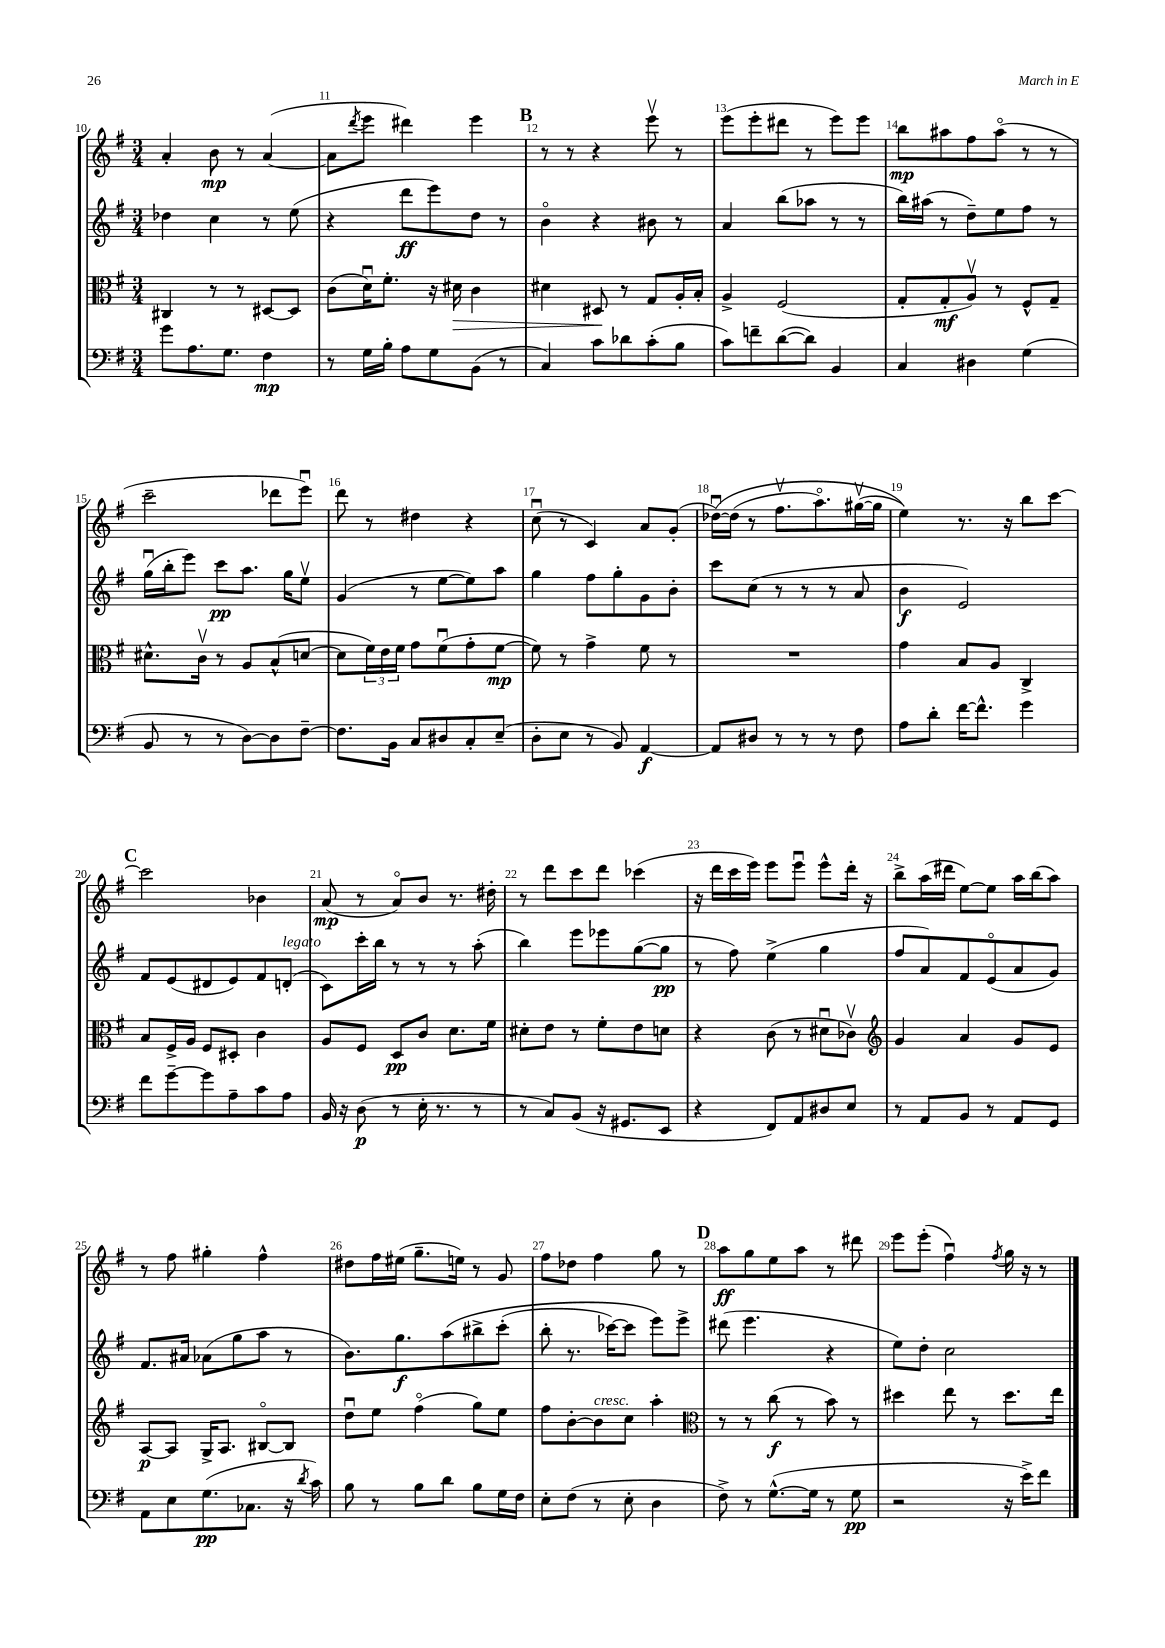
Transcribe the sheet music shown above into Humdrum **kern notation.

**kern	**dynam	**kern	**dynam	**kern	**dynam	**kern	**dynam
*part4	*part4	*part3	*part3	*part2	*part2	*part1	*part1
*staff4	*staff4	*staff3	*staff3	*staff2	*staff2	*staff1	*staff1
*clefF4	*	*clefC3	*	*clefG2	*	*clefG2	*
*k[f#]	*	*k[f#]	*	*k[f#]	*	*k[f#]	*
*M3/4	*	*M3/4	*	*M3/4	*	*M3/4	*
=10	=10	=10	=10	=10	=10	=10	=10
8g\L	.	4C#X/	.	4dd-X\	.	4a'/	.
8.A\	.	.	.	.	.	.	.
.	.	8r	.	4cc\	.	8b\	mp
8.G\J	.	.	.	.	.	.	.
.	.	8r	.	.	.	8r	.
4F#\	mp	[8D#X/L	.	8r	.	([4a/	.
.	.	8D#/J]	.	(8ee\	.	.	.
=11	=11	=11	=11	=11	=11	=11	=11
8r	.	(8c\L	.	4r	.	8a\L]	.
.	.	.	.	.	.	8qddd/	.
16G\LL	.	16du\K)	.	.	.	8eee\J	.
16B'\JJ	.	8.f#'\J	.	.	.	.	.
8A\L	.	.	.	8ddd\L	ff	4ddd#X\)	.
8G\	.	16r	.	8eee\)	.	.	.
!	!	!	!LO:HP:b	!	!	!	!
.	.	16d#X\	>	.	.	.	.
(8BB\J	.	4c\	.	8dd\J	.	4eee\	.
8r	.	.	.	8r	.	.	.
!!LO:REH:place=s1:t=B
=12	=12	=12	=12	=12	=12	=12	=12
4C/)	.	4d#X\	.	4b\	.	8r	.
.	.	.	.	.	.	8r	.
8c\L	.	8D#X/	.	4r	.	4r	.
8d-X\	.	8r	]	.	.	.	.
(8c'\	.	8G/L	.	8b#X\	.	8eeev\	.
8B\J	.	16A'/L	.	8r	.	8r	.
.	.	16B'/JJ	.	.	.	.	.
=13	=13	=13	=13	=13	=13	=13	=13
8c\L)	.	4A^/	.	4a/	.	(8eee\L	.
8fn~\	.	.	.	.	.	8eee'\	.
([8d\	.	(2F#/	.	(8bb\L	.	8ddd#X\J	.
8d\J])	.	.	.	8aa-X\J	.	8r	.
4BB/	.	.	.	8r	.	8eee\L)	.
.	.	.	.	8r	.	8eee\J	.
=14	=14	=14	=14	=14	=14	=14	=14
4C/	.	8G'/L	.	16bb\LL)	.	8bb\L	mp
.	.	.	.	(16aa#X\JJ	.	.	.
.	.	8G'/	mf	8r	.	8aa#X\	.
4D#X\	.	8Av/J)	.	8dd~\L)	.	8ff#\	.
.	.	8r	.	8ee\	.	(8aa#\J	.
(4G\	.	8F#^^/L	.	8ff#\J	.	8r	.
.	.	8G~/J	.	8r	.	8r	.
!!LO:LB:g=z
=15	=15	=15	=15	=15	=15	=15	=15
8BB/	.	8.d#X^^\L	.	(16ggu\LL	.	2ccc~\	.
.	.	.	.	16bb'\J	.	.	.
8r	.	.	.	8eee\J)	.	.	.
.	.	16cv\Jk	.	.	.	.	.
8r	.	8r	.	8ccc\L	pp	.	.
[8D\L)	.	8A/L	.	8.aa\J	.	.	.
8D\]	.	(8B^^/	.	.	.	8ddd-X\L	.
.	.	.	.	16gg\KL	.	.	.
[8F#~\J	.	[8dn/J	.	8eev\J	.	8eeeu\J)	.
=16	=16	=16	=16	=16	=16	=16	=16
8.F#\L]	.	8d\L]	.	(4g/	.	8ddd\	.
.	.	24f#\L)	.	.	.	8r	.
.	.	24e\	.	.	.	.	.
16BB\Jk	.	.	.	.	.	.	.
.	.	24f#\JJ	.	.	.	.	.
8C/L	.	8g\L	.	8r	.	4dd#X\	.
8D#X/	.	(8f#u\	.	[8ee\L	.	.	.
8C'/	.	8g'\	.	8ee\])	.	4r	.
(8E~/J	.	[8f#\J	mp	8aa\J	.	.	.
=17	=17	=17	=17	=17	=17	=17	=17
8D'\L	.	8f#\])	.	4gg\	.	(8ccu\	.
8E\J	.	8r	.	.	.	8r	.
8r	.	4g^\	.	8ff#\L	.	4c/)	.
8BB/)	.	.	.	8gg'\	.	.	.
[4AA/	f	8f#\	.	8g\	.	8a/L	.
.	.	8r	.	8b'\J	.	(8g'/J	.
=18	=18	=18	=18	=18	=18	=18	=18
8AA/L]	.	2.r	.	8ccc\L	.	([16dd-Xu\LL)	.
.	.	.	.	.	.	(16dd-\JJ]	.
8D#X/J	.	.	.	(8cc\J	.	8r	.
8r	.	.	.	8r	.	8.ff#v\L	.
8r	.	.	.	8r	.	.	.
.	.	.	.	.	.	8.aa\)	.
8r	.	.	.	8r	.	.	.
8F#\	.	.	.	8a/	.	([16gg#Xv\L	.
.	.	.	.	.	.	16gg#\JJ]	.
=19	=19	=19	=19	=19	=19	=19	=19
8A\L	.	4g\	.	4b\	f	4ee\))	.
8d'\J	.	.	.	.	.	.	.
[16f#\KL	.	8B/L	.	2e/)	.	8.r	.
8.f#^^\J]	.	.	.	.	.	.	.
.	.	8A/J	.	.	.	.	.
.	.	.	.	.	.	16r	.
4g\	.	4C^/	.	.	.	8bb\L	.
.	.	.	.	.	.	[8ccc\J	.
!!LO:LB:g=z
!!LO:REH:place=s1:t=C
=20	=20	=20	=20	=20	=20	=20	=20
8f#\L	.	8B/L	.	8f#/L	.	2ccc\]	.
[8g~\	.	16F#^/L	.	(8e/	.	.	.
.	.	16A/JJ	.	.	.	.	.
8g\]	.	8F#/L	.	8d#X/	.	.	.
8A~\	.	8D#X'/J	.	8e/)	.	.	.
8c\	.	4c\	.	8f#/	.	4b-X\	.
!	!	!	!	!LO:TX:a:i:t=legato	!	!	!
8A\J	.	.	.	(8dn'/J	.	.	.
=21	=21	=21	=21	=21	=21	=21	=21
16BB/	.	8A/L	.	8c\L)	.	(8a/	mp
16r	.	.	.	.	.	.	.
(8D\	p	8F#/J	.	16ccc'\L	.	8r	.
.	.	.	.	16bb\JJ	.	.	.
8r	.	8D/L	pp	8r	.	8a/L)	.
16E'\	.	8c/J	.	8r	.	8b/J	.
8.r	.	.	.	.	.	.	.
.	.	8.d\L	.	8r	.	8.r	.
8r	.	.	.	(8aa'\	.	.	.
.	.	16f#\Jk	.	.	.	16dd#X'\	.
=22	=22	=22	=22	=22	=22	=22	=22
8r	.	8d#X'\L	.	4bb\)	.	8r	.
8C/L)	.	8e\J	.	.	.	8ddd\L	.
(8BB/J	.	8r	.	8eee\L	.	8ccc\	.
16r	.	8f#'\L	.	8eee-X\	.	8ddd\J	.
8.GG#X/L	.	.	.	.	.	.	.
.	.	8e\	.	([8gg\	.	(4ccc-X\	.
8EE/J	.	8dn\J	.	8gg\J]	pp	.	.
=23	=23	=23	=23	=23	=23	=23	=23
4r	.	4r	.	8r	.	16r	.
.	.	.	.	.	.	16ddd\LL	.
.	.	.	.	8ff#\)	.	16ccc\	.
.	.	.	.	.	.	16eee\JJ)	.
8FF#/L)	.	(8c\	.	(4ee^\	.	8eee\L	.
8AA/	.	8r	.	.	.	8eeeu\J	.
8D#X/	.	8d#Xu\L	.	4gg\	.	8eee^^\L	.
8E/J	.	8c-Xv\J)	.	.	.	16ddd'\Jk	.
.	.	.	.	.	.	16r	.
=24	=24	=24	=24	=24	=24	=24	=24
*	*	*clefG2	*	*	*	*	*
8r	.	4g/	.	8ff#/L	.	8bb^\L	.
8AA/L	.	.	.	8a/)	.	(16aa\L	.
.	.	.	.	.	.	16ddd#X\JJ	.
8BB/J	.	4a/	.	8f#/	.	[8ee\L)	.
8r	.	.	.	(8e/	.	8ee\J]	.
8AA/L	.	8g/L	.	8a/	.	16aa\LL	.
.	.	.	.	.	.	(16bb\J	.
8GG/J	.	8e/J	.	8g/J)	.	8aa\J)	.
!!LO:LB:g=z
=25	=25	=25	=25	=25	=25	=25	=25
8AA\L	.	[8A/L	p	8.f#/L	.	8r	.
8E\	.	8A/J]	.	.	.	8ff#\	.
.	.	.	.	16a#X/Jk	.	.	.
(8.G\	pp	16G^/KL	.	(8a-X\L	.	4gg#X'\	.
.	.	8.A/J	.	.	.	.	.
.	.	.	.	8gg\	.	.	.
8.C-X\J	.	.	.	.	.	.	.
.	.	[8B#X/L	.	8aa\J	.	4ff#^^\	.
16r	.	8B#/J]	.	8r	.	.	.
8qd/	.	.	.	.	.	.	.
16c\)	.	.	.	.	.	.	.
=26	=26	=26	=26	=26	=26	=26	=26
8B\	.	8ddu\L	.	8.b\L)	.	8dd#X\L	.
8r	.	8ee\J	.	.	.	16ff#\L	.
.	.	.	.	8.gg\	f	(16ee#X\JJ	.
8B\L	.	(4ff#\	.	.	.	8.gg~\L	.
8d\J	.	.	.	(8aa\	.	.	.
.	.	.	.	.	.	16een\Jk)	.
8B\L	.	8gg\L)	.	8bb#X^\	.	8r	.
16G\L	.	8ee\J	.	(8ccc'\J	.	8g/	.
16F#\JJ	.	.	.	.	.	.	.
=27	=27	=27	=27	=27	=27	=27	=27
8E'\L	.	8ff#\L	.	8bb'\	.	8ff#\L	.
(8F#\J	.	[8b'\	.	8.r	.	8dd-X\J	.
!	!	!LO:TX:a:i:t=cresc.	!	!	!	!	!
8r	.	8b\]	.	.	.	4ff#\	.
.	.	.	.	[16ccc-X\KL)	.	.	.
8E'\	.	8cc\J	.	8ccc-\J]	.	.	.
4D\	.	4aa'\	.	8eee\L)	.	8gg\	.
.	.	.	.	8eee^\J	.	8r	.
!!LO:REH:place=s1:t=D
=28	=28	=28	=28	=28	=28	=28	=28
*	*	*clefC3	*	*	*	*	*
8F#^\)	.	8r	.	(8ddd#X\	.	8aa\L	ff
8r	.	8r	.	4.eee\	.	8gg\	.
([8.G^^\L	.	(8cc\	f	.	.	8ee\	.
.	.	8r	.	.	.	8aa\J	.
16G\Jk]	.	.	.	.	.	.	.
8r	.	8b\)	.	4r	.	8r	.
8G\	pp	8r	.	.	.	8ddd#X\	.
=29	=29	=29	=29	=29	=29	=29	=29
2r	.	4dd#X\	.	8ee\L)	.	8eee\L	.
.	.	.	.	8dd'\J	.	(8eee'\J	.
.	.	8ee\	.	2cc\	.	4ff#u\)	.
.	.	8r	.	.	.	.	.
.	.	.	.	.	.	8qff#/	.
16r	.	8.dd#\L	.	.	.	16gg\	.
16e^\KL)	.	.	.	.	.	16r	.
8f#\J	.	.	.	.	.	8r	.
.	.	16ee\Jk	.	.	.	.	.
==	==	==	==	==	==	==	==
*-	*-	*-	*-	*-	*-	*-	*-
